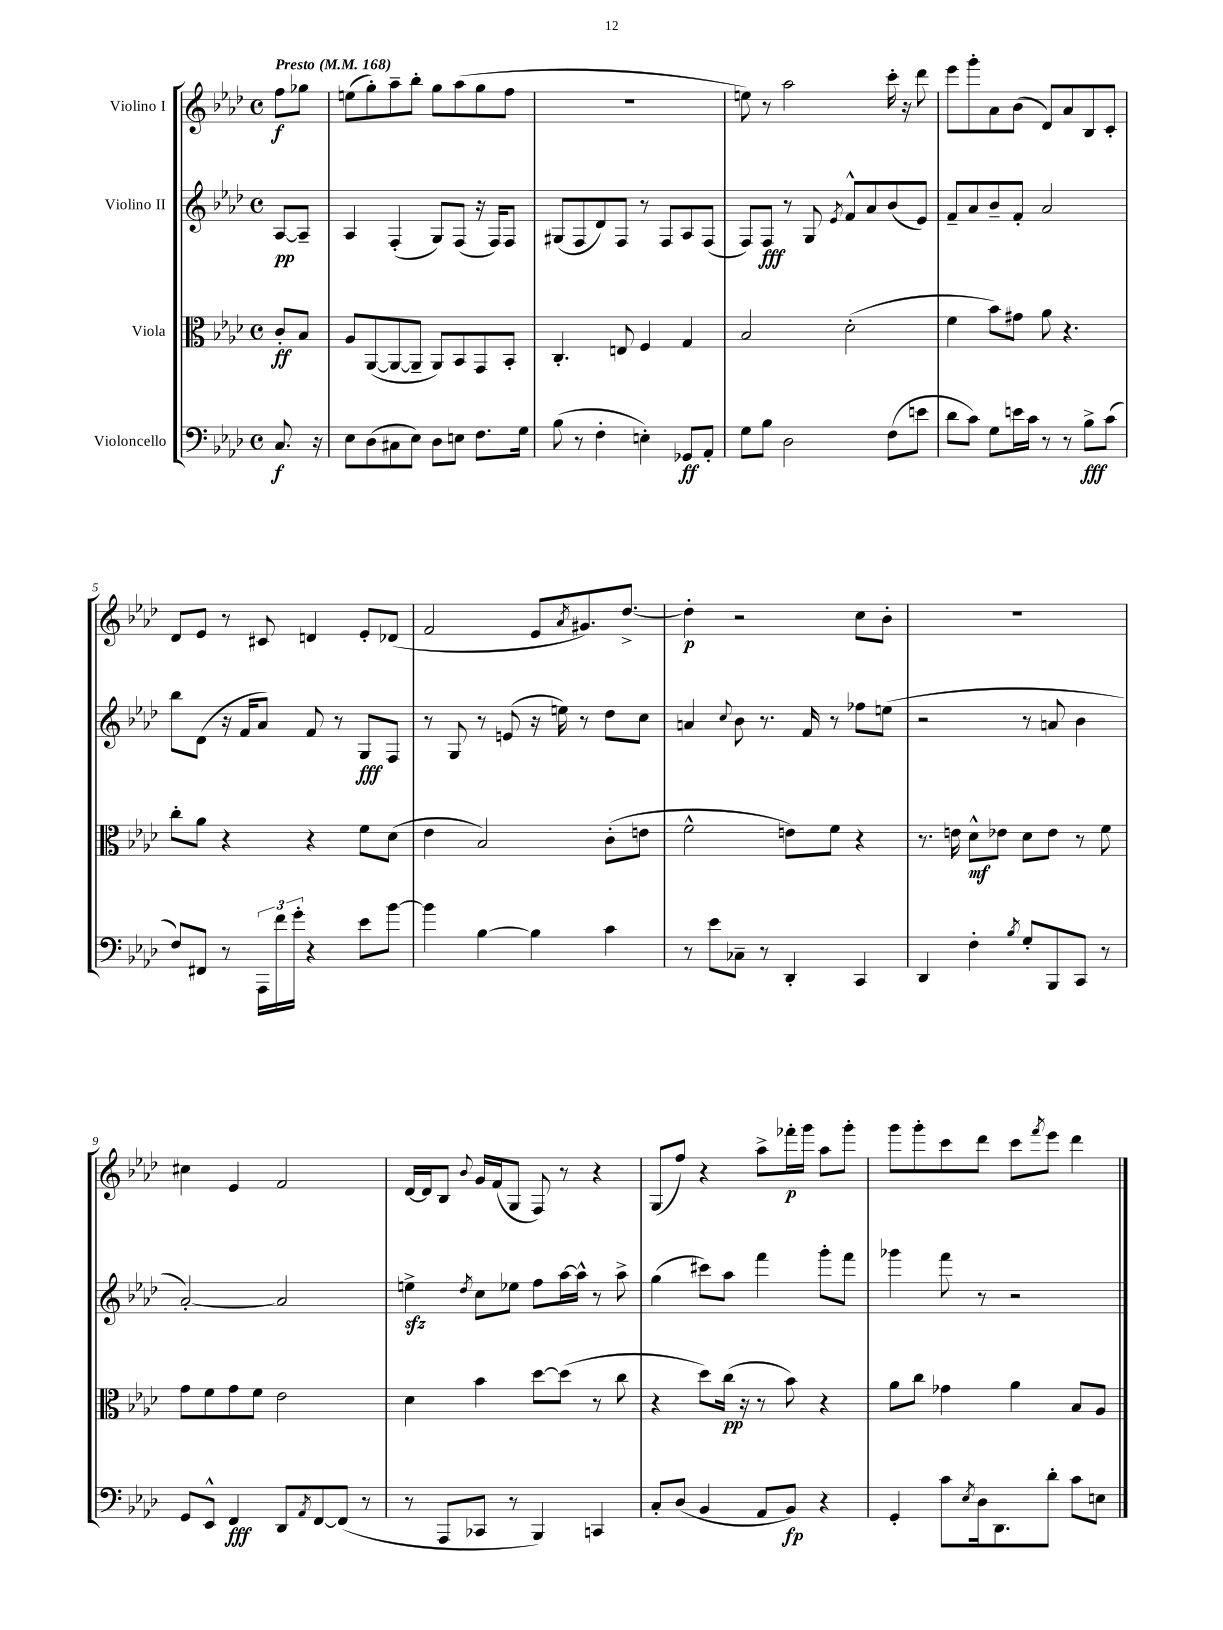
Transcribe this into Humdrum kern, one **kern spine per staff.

**kern	**dynam	**kern	**dynam	**kern	**dynam	**kern	**dynam
*part4	*part4	*part3	*part3	*part2	*part2	*part1	*part1
*staff4	*staff4	*staff3	*staff3	*staff2	*staff2	*staff1	*staff1
*I"Violoncello	*	*I"Viola	*	*I"Violino II	*	*I"Violino I	*
*clefF4	*	*clefC3	*	*clefG2	*	*clefG2	*
*k[b-e-a-d-]	*	*k[b-e-a-d-]	*	*k[b-e-a-d-]	*	*k[b-e-a-d-]	*
*M4/4	*	*M4/4	*	*M4/4	*	*M4/4	*
*met(c)	*	*met(c)	*	*met(c)	*	*met(c)	*
*MM168	*	*MM168	*	*MM168	*	*MM168	*
=	=	=	=	=	=	=	=
!	!	!	!	!	!	!LO:TX:a:B:t=Presto	!
8.C/	f	8c'/L	ff	[8A-/L	pp	8ff\L	f
.	.	8B-/J	.	8A-~/J]	.	8gg-X\J	.
16r	.	.	.	.	.	.	.
=1	=1	=1	=1	=1	=1	=1	=1
8E-\L	.	8A-/L	.	4A-/	.	(8een\L	.
(8D-\	.	([8AA-/	.	.	.	8gg'\)	.
8C#X\	.	8AA-/_	.	(4F'/	.	8aa-~\	.
8E-\J)	.	8AA-~/J]	.	.	.	8bb-'\J	.
8D-\L	.	8AA-/L)	.	8G/L)	.	8gg\L	.
8En\J	.	8BB-/	.	(8F/J	.	(8aa-\	.
8.F\L	.	8GG/	.	16r	.	8gg\	.
.	.	.	.	16F/KL)	.	.	.
.	.	8BB-'/J	.	8F/J	.	8ff\J	.
16G\Jk	.	.	.	.	.	.	.
=2	=2	=2	=2	=2	=2	=2	=2
(8B-\	.	4.C'/	.	(8G#X/L	.	1r	.
8r	.	.	.	8F/	.	.	.
4F'\	.	.	.	8d-/)	.	.	.
.	.	8En/	.	8F/J	.	.	.
4En'\)	.	4F/	.	8r	.	.	.
.	.	.	.	8F/L	.	.	.
8GG-X/L	ff	4G/	.	8A-/	.	.	.
8AA-'/J	.	.	.	(8F/J	.	.	.
=3	=3	=3	=3	=3	=3	=3	=3
8G\L	.	2B-/	.	8F/L)	.	8een\)	.
8B-\J	.	.	.	8F/J	fff	8r	.
2D-\	.	.	.	8r	.	2aa-\	.
.	.	.	.	8G/	.	.	.
.	.	.	.	8qe-/	.	.	.
.	.	(2d-'\	.	8f^^/L	.	.	.
.	.	.	.	8a-/	.	.	.
(8F\L	.	.	.	(8b-/	.	16ccc'\	.
.	.	.	.	.	.	16r	.
8en\J	.	.	.	8e-/J)	.	8ddd-\	.
=4	=4	=4	=4	=4	=4	=4	=4
8d-\L	.	4f\	.	8f~/L	.	8eee-\L	.
8c\J)	.	.	.	8a-/	.	8ggg'\	.
8G\L	.	8b-\L)	.	8b-~/	.	8a-\	.
16en\L	.	8g#X\J	.	8f'/J	.	(8b-\J	.
16c\JJ	.	.	.	.	.	.	.
8r	.	8a-\	.	2a-/	.	8d-/L)	.
8r	.	4.r	.	.	.	8a-/	.
8B-^\L	fff	.	.	.	.	8B-/	.
(8c\J	.	.	.	.	.	8c'/J	.
!!LO:LB:g=z
=5	=5	=5	=5	=5	=5	=5	=5
8F/L)	.	8cc'\L	.	8bb-\L	.	8d-/L	.
8FF#X/J	.	8a-\J	.	(8d-\J	.	8e-/J	.
8r	.	4r	.	16r	.	8r	.
.	.	.	.	16f/KL	.	.	.
24AAA-\LL	.	.	.	8a-/J)	.	8c#X/	.
24f\	.	.	.	.	.	.	.
24g'\JJ	.	.	.	.	.	.	.
4r	.	4r	.	8f/	.	4dn/	.
.	.	.	.	8r	.	.	.
8e-\L	.	8f\L	.	8G/L	fff	8e-'/L	.
[8b-\J	.	(8d-\J	.	8F/J	.	(8d-X/J	.
=6	=6	=6	=6	=6	=6	=6	=6
4b-\]	.	4e-\	.	8r	.	2f/	.
.	.	.	.	8G/	.	.	.
[4B-\	.	2B-/)	.	8r	.	.	.
.	.	.	.	(8en/	.	.	.
4B-\]	.	.	.	16r	.	8e-/L	.
.	.	.	.	16een\)	.	.	.
.	.	.	.	.	.	8qa-/	.
.	.	.	.	8r	.	8.g#X/)	.
4c\	.	(8c'\L	.	8dd-\L	.	.	.
.	.	.	.	.	.	[8.dd-^/J	.
.	.	8en\J	.	8cc\J	.	.	.
=7	=7	=7	=7	=7	=7	=7	=7
8r	.	2f^^\	.	4an/	.	4dd-'\]	p
8e-\L	.	.	.	.	.	.	.
.	.	.	.	8qqcc/	.	.	.
8C-X~\J	.	.	.	8b-\	.	2r	.
8r	.	.	.	8.r	.	.	.
4DD-'/	.	8en\L)	.	.	.	.	.
.	.	.	.	16f/	.	.	.
.	.	8f\J	.	8r	.	.	.
4CC/	.	4r	.	8ff-X\L	.	8cc\L	.
.	.	.	.	(8een\J	.	8b-'\J	.
=8	=8	=8	=8	=8	=8	=8	=8
4DD-/	.	8.r	.	2r	.	1r	.
.	.	16en\	.	.	.	.	.
4F'\	.	8d-^^\L	mf	.	.	.	.
.	.	8e-X\J	.	.	.	.	.
8qB-/	.	.	.	.	.	.	.
8G'/L	.	8d-\L	.	8r	.	.	.
8BBB-/	.	8e-\J	.	8an/	.	.	.
8CC/J	.	8r	.	4b-\	.	.	.
8r	.	8f\	.	.	.	.	.
!!LO:LB:g=z
=9	=9	=9	=9	=9	=9	=9	=9
8GG/L	.	8g\L	.	[2a-'/)	.	4cc#X\	.
8EE-^^/J	.	8f\	.	.	.	.	.
4FF/	fff	8g\	.	.	.	4e-/	.
.	.	8f\J	.	.	.	.	.
8DD-/L	.	2e-\	.	2a-/]	.	2f/	.
8qAA-/	.	.	.	.	.	.	.
[8FF/	.	.	.	.	.	.	.
(8FF/J]	.	.	.	.	.	.	.
8r	.	.	.	.	.	.	.
=10	=10	=10	=10	=10	=10	=10	=10
8r	.	4d-\	.	4eenzz^\	.	[16d-/LL	.
.	.	.	.	.	.	16d-/J]	.
8AAA-/L	.	.	.	.	.	8B-/J	.
.	.	.	.	8qdd-/	.	8qqb-/	.
8CC-X/J	.	4b-\	.	8cc\L	.	16g/LL	.
.	.	.	.	.	.	(16f/J	.
8r	.	.	.	8ee-X\J	.	8G/J	.
4BBB-/)	.	[8dd-\L	.	8ff\L	.	8F/)	.
.	.	(8dd-\J]	.	[16aa-\L	.	8r	.
.	.	.	.	16aa-^^\JJ]	.	.	.
4CCn/	.	8r	.	8r	.	4r	.
.	.	8cc\	.	8aa-^\	.	.	.
=11	=11	=11	=11	=11	=11	=11	=11
8C'/L	.	4r	.	(4gg\	.	(8G/L	.
(8D-/J	.	.	.	.	.	8ff/J)	.
4BB-/	.	8dd-\L)	.	8ccc#X\L)	.	4r	.
.	.	(16cc\Jk	pp	8aa-\J	.	.	.
.	.	16r	.	.	.	.	.
8AA-/L	.	8r	.	4fff\	.	8aa-^\L	.
8BB-/J)	fp	8b-\)	.	.	.	16fff-X'\L	p
.	.	.	.	.	.	16ggg\JJ	.
4r	.	4r	.	8ggg'\L	.	8aa-\L	.
.	.	.	.	8fff\J	.	8ggg'\J	.
=12	=12	=12	=12	=12	=12	=12	=12
4GG'/	.	8a-\L	.	4ggg-X\	.	8ggg\L	.
.	.	8cc\J	.	.	.	8ggg'\	.
8c\L	.	4g-X\	.	8fff\	.	8ccc\	.
8qE-/	.	.	.	.	.	.	.
16D-\k	.	.	.	8r	.	8ddd-\J	.
8.DD-\	.	.	.	.	.	.	.
.	.	4a-\	.	2r	.	8ccc\L	.
.	.	.	.	.	.	8qfff/	.
8d-'\J	.	.	.	.	.	8eee-\J	.
8c\L	.	8B-/L	.	.	.	4ddd-\	.
8En\J	.	8A-/J	.	.	.	.	.
==	==	==	==	==	==	==	==
*-	*-	*-	*-	*-	*-	*-	*-
